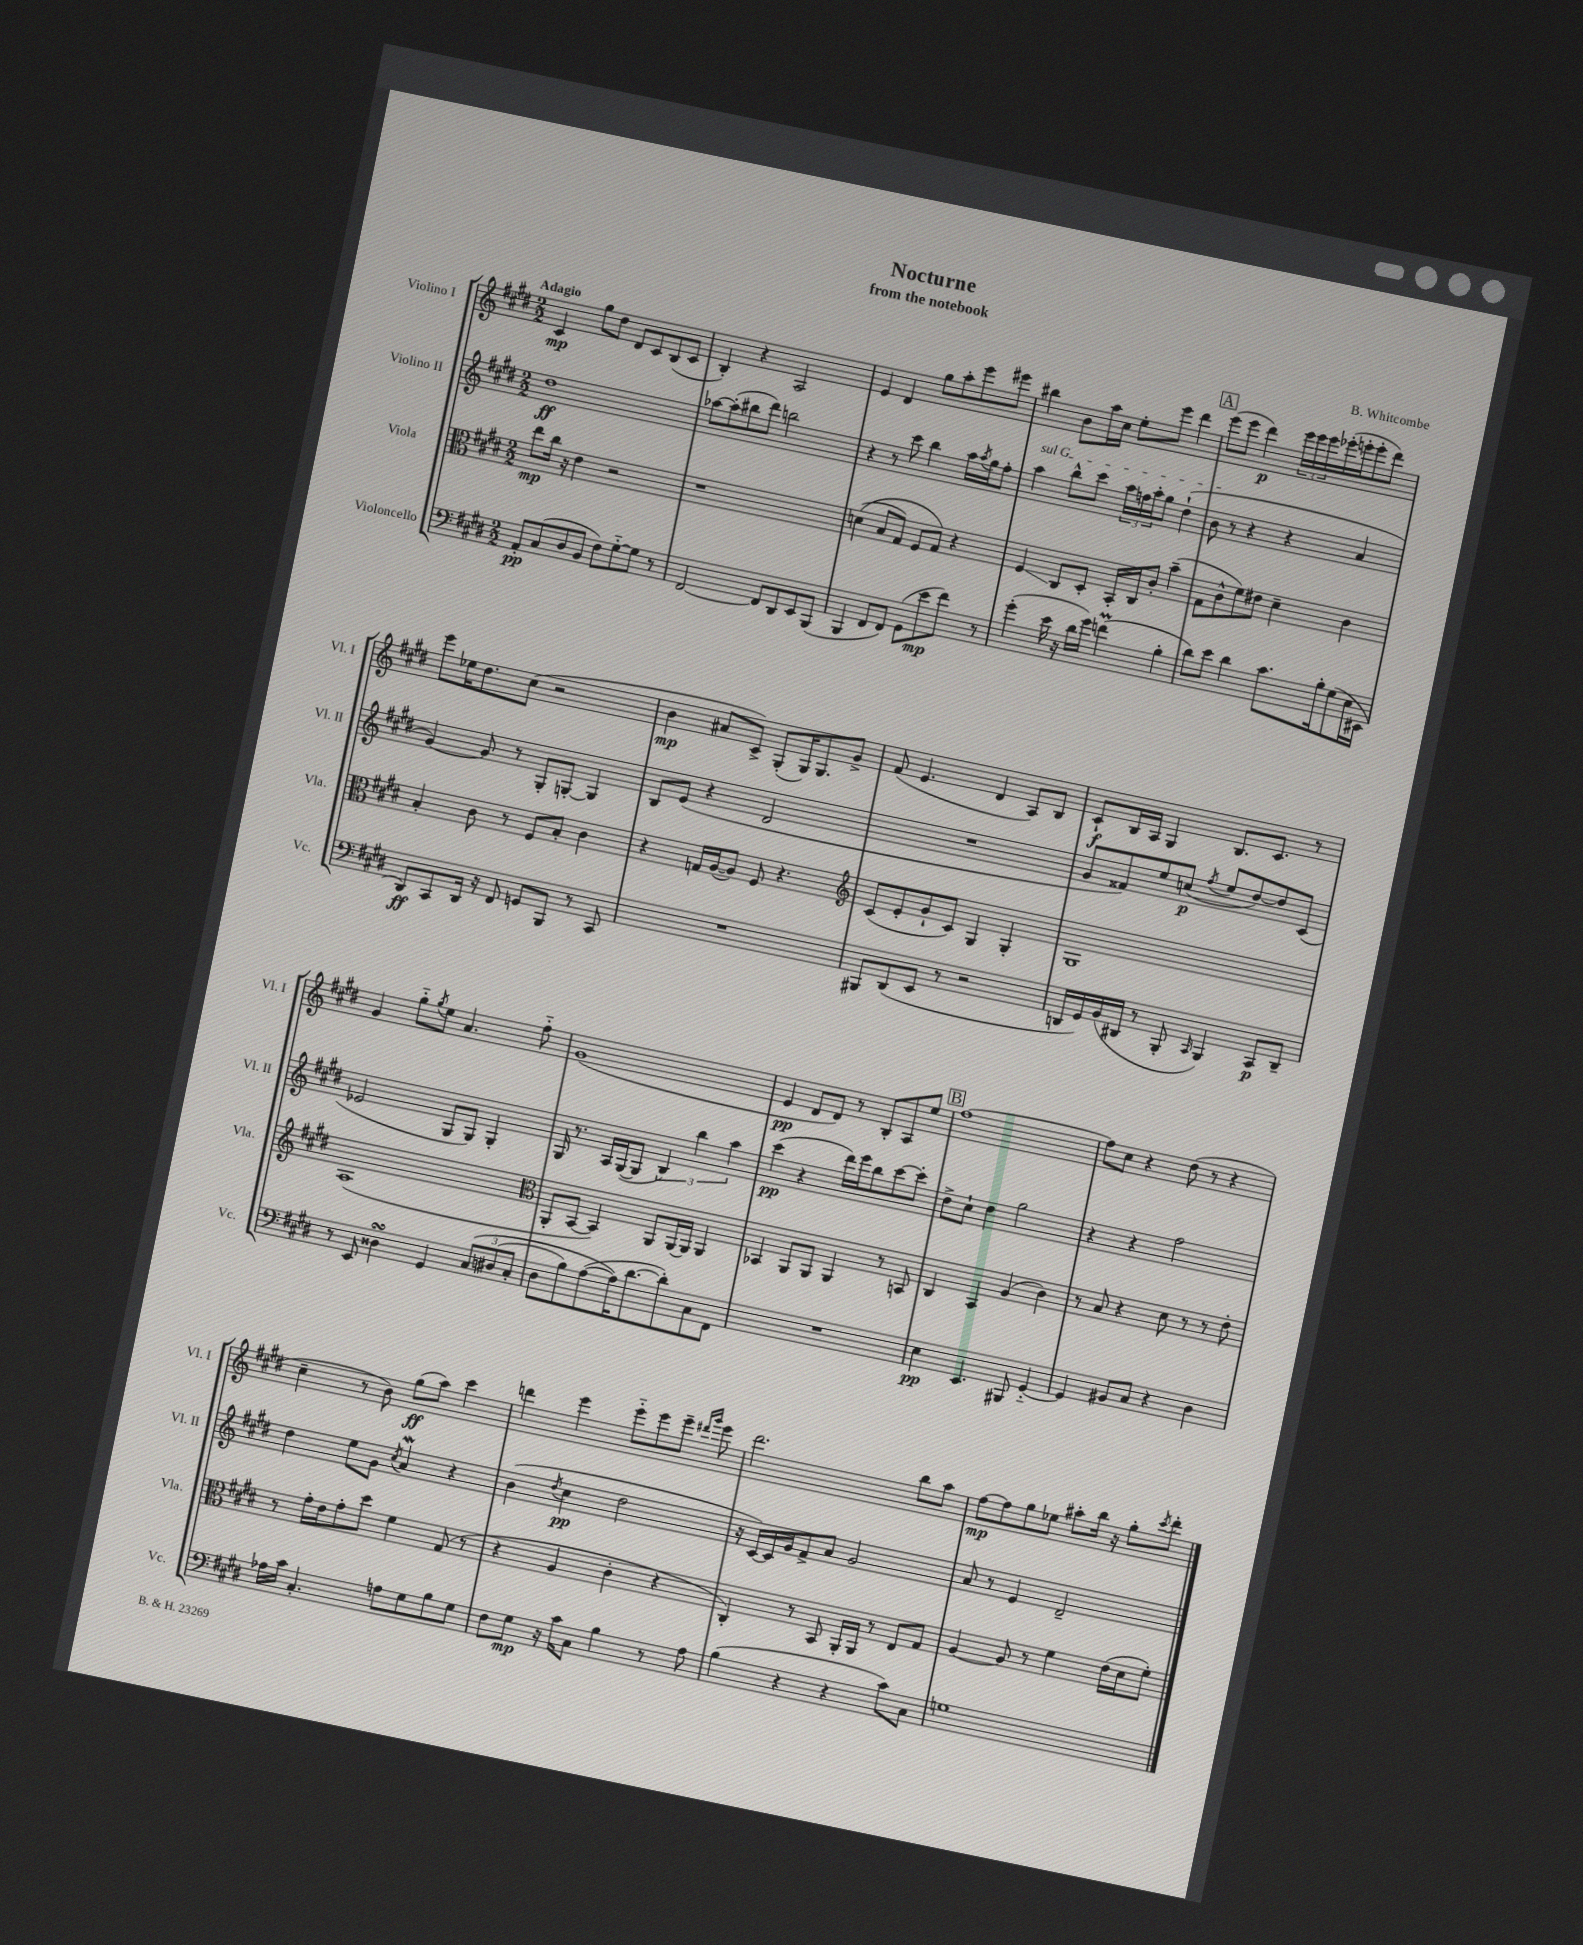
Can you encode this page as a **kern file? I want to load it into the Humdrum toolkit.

**kern	**kern	**kern	**kern
*staff4	*staff3	*staff2	*staff1
*clefF4	*clefC3	*clefG2	*clefG2
*k[f#c#g#d#]	*k[f#c#g#d#]	*k[f#c#g#d#]	*k[f#c#g#d#]
*M2/2	*M2/2	*M2/2	*M2/2
8AA'	8ee	1dd#	4c#
(8C#	16cc#	.	.
.	16r	.	.
8D#	4e	.	8gg#
8BB	.	.	8dd#
8F#)	2r	.	8d#
[8G#'~	.	.	8c#
8G#]	.	.	(8B
8r	.	.	8c#
=	=	=	=
[2FF#	1r	[8aa-	4B')
.	.	(8aa-']	.
.	.	8bb#	4r
.	.	8ddd#)	.
8FF#]	.	2bb	2A
8DD#	.	.	.
8EE	.	.	.
(8BBB	.	.	.
=	=	=	=
4BBB	&((4d	4r	4e
8FF#	8B	8r	4d#
8FF#)	8G#)	8ccc#	.
(8GG#	8F#	4bb	8gg#
8e	8G#&)	.	8aa'
8f#)	4r	16aa	8eee
.	.	8qaa	.
.	.	16gg#	.
8r	.	8ff#'	8eee#
=	=	=	=
(4g#'	4F#	4aa	4bb#
16e	8C#	8bb^^	8b
16r	.	.	.
16d#	8D#'	8ccc#	16aa
16g#)	.	.	16cc#
(4f	16BB'	24aa	8ee'
.	.	24ff	.
.	16C#	.	.
.	.	24aa'	.
.	8c#'	8gg#	8eee
4B'	(4b~	(4dd#`	4ddd#
=	=	=	=
8d#)	8G#	8b	(8eee
8e	8c#^^	8r	8eee
4d#	8f#)	4r	4ddd#)
.	8e#	.	.
8.c#	4d#~	4r	24eee
.	.	.	24eee
.	.	.	24eee
.	.	.	(16eee-'
16B'	.	.	16eee'
(8G#	4c#	4a	8eee'
16E	.	.	8ddd#)
16EE#	.	.	.
=	=	=	=
8DD#)	4B'	[4g#)	8eee
8CC#	.	.	16ee-
.	.	.	8.dd#
16DD#	8c#	8g#]	.
16r	.	.	.
8FF#	8r	8r	(8cc#
8GG	8F#	8G#'	2r
8BBB	8B'	[8G'	.
8r	4c#	4G]	.
8CC#	.	.	.
=	=	=	=
1r	4r	8B	4b
.	.	(8e	.
.	16G	4r	8a#
.	([16A	.	.
.	8A])	.	8c#^)
.	8F#	2d#	(8G#'
.	4.r	.	16G#)
.	.	.	8.G#
.	.	.	8g#^
=	=	=	=
*	*clefG2	*	*
8BBB#	(8c#	1r	(8f#
(8DD#	8e'	.	4.e
8EE	8g#`	.	.
8r	8c#)	.	.
2r	4G#	.	4d#
.	4G#'	.	8A)
.	.	.	8B
=	=	=	=
16DD	1G#	8g#	8c#`
16GG#)	.	.	.
(16BB	.	8f##)	16B
16DD#	.	.	16A
8r	.	8ee	4G#
8BBB'	.	(8cc	.
16qqCC#	.	8qff#	.
4BBB)	.	8ee	8.B
.	.	[8dd#)	.
.	.	.	8.c#
8CC#	.	8dd#]	.
8DD#~	.	(8c#	8r
=	=	=	=
8r	(1A	2e-	4g#
8EE	.	.	.
4D##	.	.	8gg#'~
.	.	.	8qgg#
.	.	.	8ee
4GG#	.	8G#	4.a
.	.	8G#)	.
&(12C#	.	4G#'	.
(12D#	.	.	.
.	.	.	8ff#'~
12C#'	.	.	.
=	=	=	=
*	*clefC3	*	*
8D#	8AA'	16G#	(1g#
.	.	8.r	.
8B)	[8BB	.	.
([8A	4BB])	16A	.
.	.	([16G#	.
16A]&)	.	8G#]	.
[8.d#	.	.	.
.	8AA	6B)	.
8d#'])	[16AA	.	.
.	.	6bb	.
.	16AA]	.	.
8C#	4AA	.	.
.	.	6aa	.
8FF#	.	.	.
=	=	=	=
1r	4BB-	(4ccc#	4e
.	8AA	4r	8d#
.	8AA	.	8d#)
.	4AA	16ddd#)	8r
.	.	16eee	.
.	.	8bb	8B'
.	8r	[8ccc#	8A
.	8BB	8ccc#']	8ee
=	=	=	=
4E	4C#	8dd#^	[1ff#
.	.	8cc#`	.
4.EE	4BB	4dd#	.
.	(4A	2gg#	.
8BBB#	.	.	.
[4GG#'~	4c#)	.	.
=	=	=	=
4GG#]	8r	4r	8ff#]
.	8B	.	8cc#
8BB#	4r	4r	4r
8C#	.	.	.
4r	8d#	2ff#	(8dd#
.	8r	.	8r
4D#	8r	.	4r
.	8e'	.	.
=	=	=	=
16A-	8r	4dd#	4cc#~
16c#	.	.	.
4.C#'	16g#'	.	.
.	16e	.	.
.	8g#'	8ee	8r
.	8dd#	8g#	8b)
.	.	8qcc#	.
8A	4f#	4a	(8gg#
8G#	.	.	8aa)
8B	(8G#	4r	4ccc#
8G#	8r	.	.
=	=	=	=
8F#	4r	(4b	4ddd
8G#	.	.	.
.	.	8qdd#	.
16r	4A	4cc#	4eee
16c#	.	.	.
8C#	.	.	.
4B	4c#'	2dd#	8eee'~
.	.	.	8eee
8r	4r	.	8eee~
.	.	.	16qqddd#
.	.	.	16qqggg#
8A	.	.	8eee
=	=	=	=
(4B	4C#')	16r	2.ddd#
.	.	[16c#)	.
.	.	16c#]	.
.	.	16g#	.
4r	8r	8f#^	.
.	8BB	8a	.
4r	16AA'	2g#	.
.	16AA	.	.
.	8r	.	.
8c#)	8E	.	8bb
8C#	8G#	.	8aa
=	=	=	=
1G	[4A	8a	[8ff#
.	.	8r	8ff#]
.	8A]	4e	8gg#
.	8r	.	8ee-
.	4f#	2d#~	8aa#'
.	.	.	16bb
.	.	.	16r
.	(16e	.	8gg#'
.	16d#	.	.
.	.	.	8qccc#
.	8f#')	.	8ddd#'
==	==	==	==
*-	*-	*-	*-
